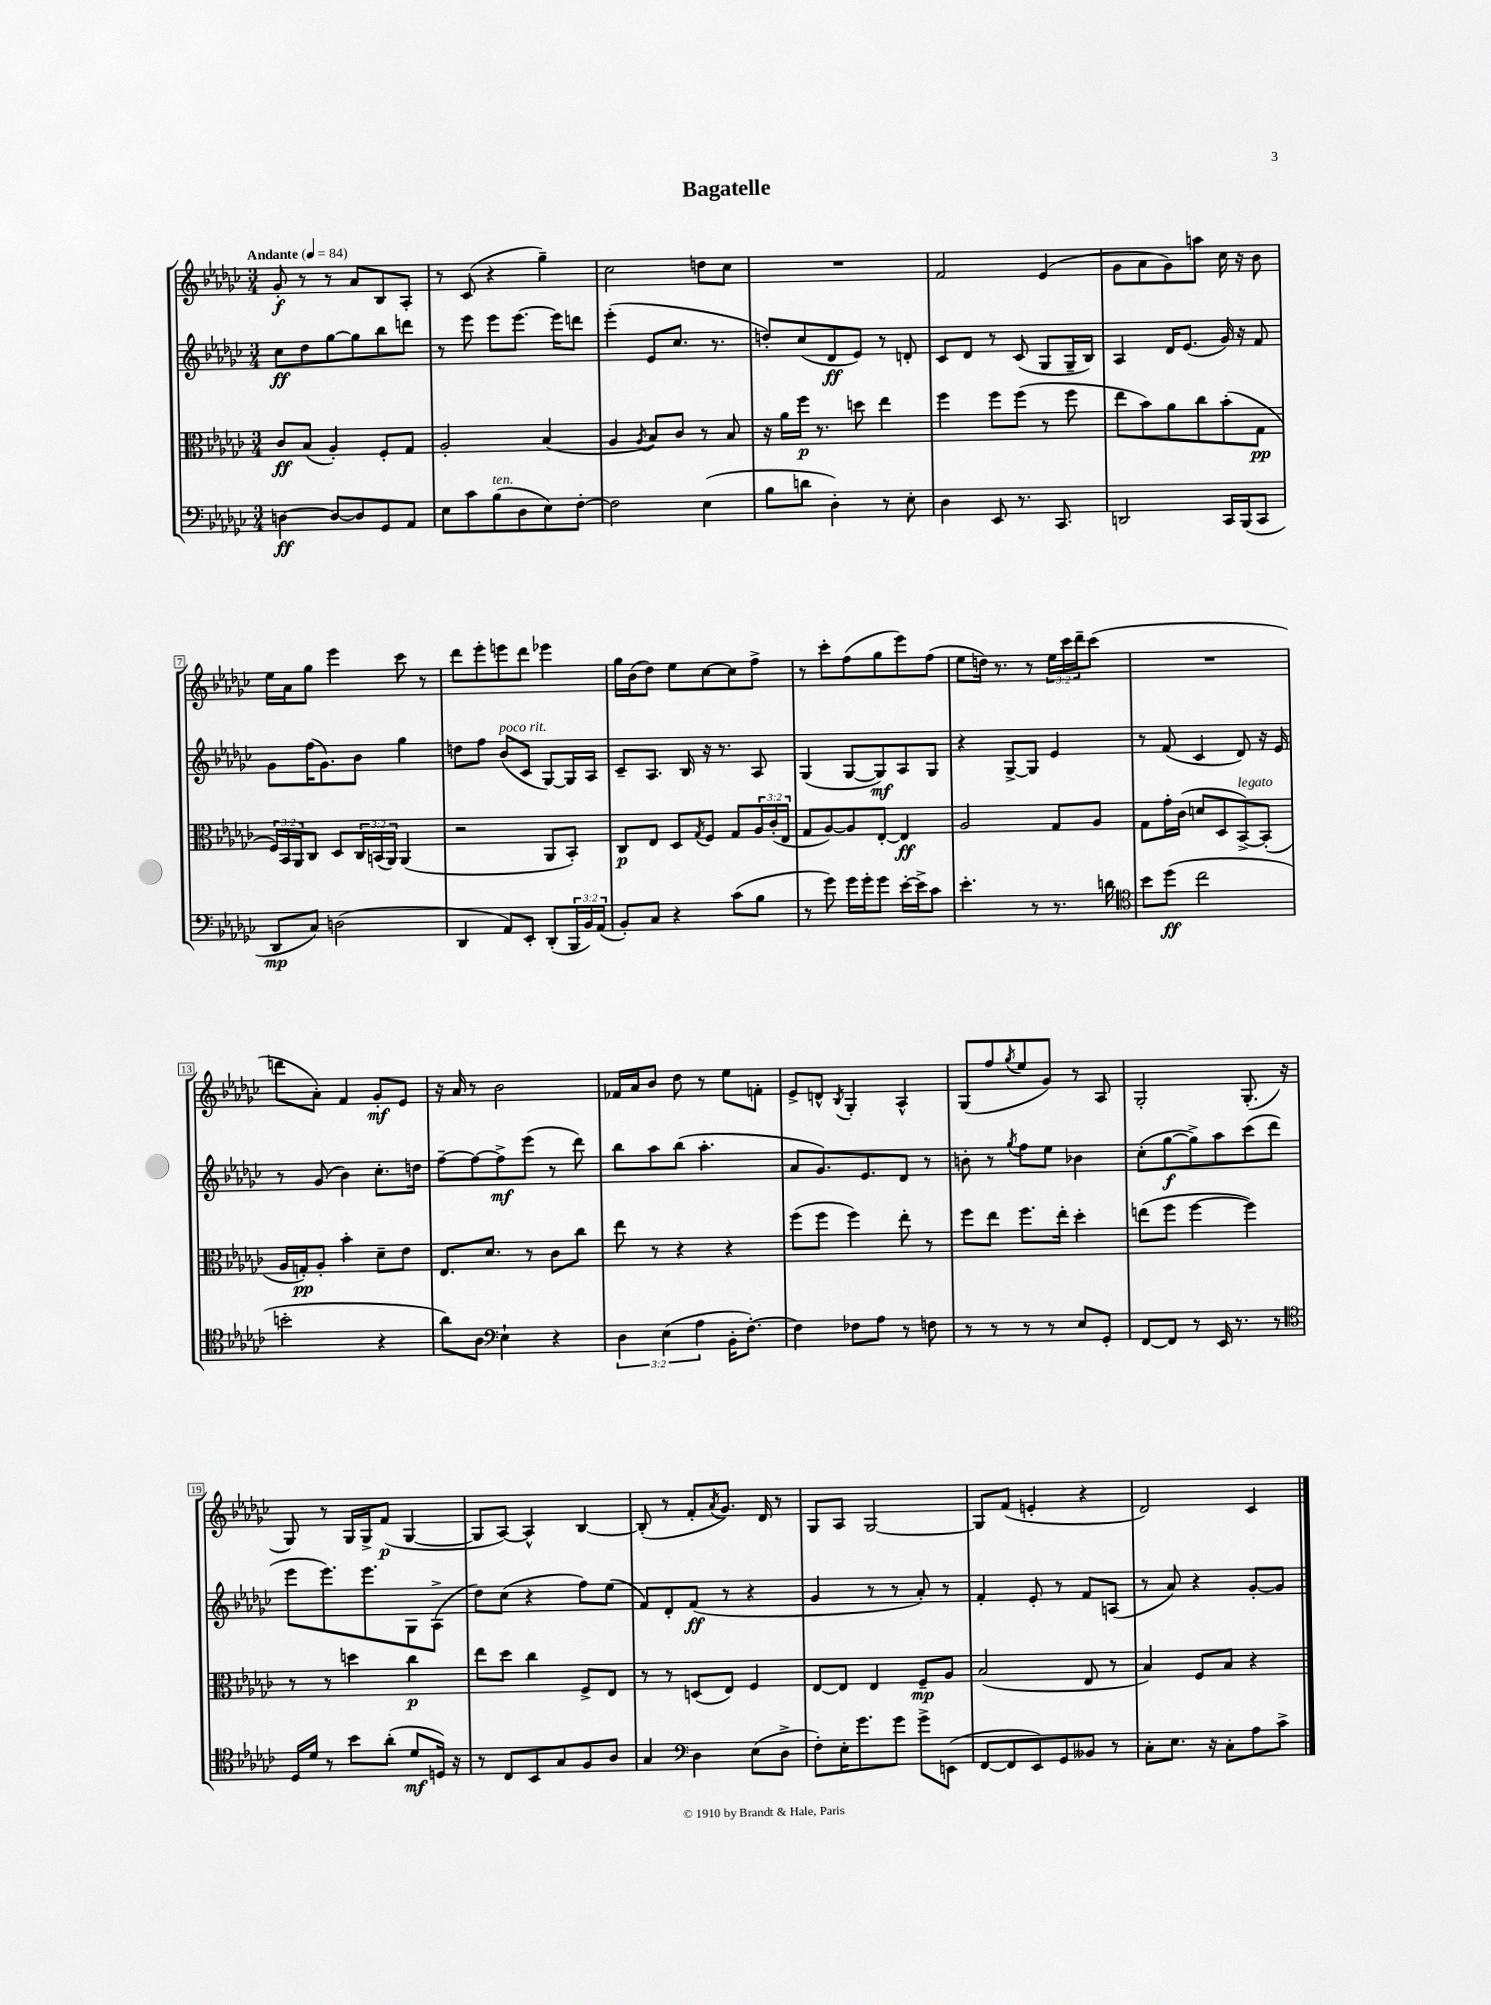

**kern	**kern	**kern	**kern
*staff4	*staff3	*staff2	*staff1
*clefF4	*clefC3	*clefG2	*clefG2
*k[b-e-a-d-g-c-]	*k[b-e-a-d-g-c-]	*k[b-e-a-d-g-c-]	*k[b-e-a-d-g-c-]
*M3/4	*M3/4	*M3/4	*M3/4
*MM84	*MM84	*MM84	*MM84
[4D	8c-	8cc-	8g-'
.	(8B-	8dd-	8r
8D_	4A-')	[8gg-	8r
8D]	.	8gg-]	8a-
8GG-	8F'	8bb-	8B-
8AA-	8G-	8ddd	8A-'
=	=	=	=
8E-	2A-'	8r	8r
8c-	.	8eee-	(8c-
(8B-	.	8eee-	4r
8D-	.	[8.eee-	.
8E-)	(4B-	.	4gg-~)
.	.	16eee-]	.
[8F'	.	8ddd	.
=	=	=	=
2F]	4A-	(4eee-'	2cc-
.	8qA-	.	.
.	8B-)	8e-	.
.	8c-	8.cc-	.
(4E-	8r	.	8dd
.	.	8.r	.
.	8B-	.	8cc-
=	=	=	=
8B-	16r	8dd')	2.r
.	16a-	.	.
8d	16ff	(8cc-	.
.	8.r	.	.
4D-')	.	8d-	.
.	8dd	8e-)	.
8r	4ee-	8r	.
8E-'	.	8d'	.
=	=	=	=
4D-	4ff	8c-	2f
.	.	8d-	.
8EE-	8ff	8r	.
8.r	(8ff	(8c-	.
.	8r	8G-	(4e-
8.CC-	.	.	.
.	8ff	16G-~	.
.	.	16B-)	.
=	=	=	=
2DD	8ee-	4A-	8g-
.	8b-)	.	8a-
.	8a-	16d-	8g-)
.	.	(8.e-	.
.	8cc-	.	8aa
16CC-	(8b-'	16g-)	16cc-
(16BBB-	.	16r	16r
8CC-	8G-	8f	8b-
=	=	=	=
8DD-	24F)	8g-	16ee-
.	24BB-	.	.
.	.	.	16a-
.	24AA-	.	.
8C-)	8C-	(16ff	8gg-
.	.	8.g-)	.
(2D	8D-	.	4eee-
.	24C-	8b-	.
.	(24BB	.	.
.	24AA-)	.	.
.	(4AA-	4gg-	8ccc-
.	.	.	8r
=	=	=	=
4DD-	2r	8dd	8ddd-
.	.	8ff	8eee-'
8AA-)	.	(8b-	8eee
8EE-'	.	8c-	8ddd-
(8DD-'	8AA-	[8G-)	4eee-
24BBB-	8BB-')	16G-]	.
24BB-)	.	.	.
.	.	16A-	.
(24AA-	.	.	.
=	=	=	=
8BB-')	8C-	8c-~	16gg-
.	.	.	(16b-
8C-	8E-	8.A-	8dd-)
4r	8D-	.	8ee-
.	.	16B-	.
.	8qG-	.	.
.	8F	16r	[8cc-
.	.	8.r	.
(8c-	8G-	.	8cc-]
8B-	24A-	8A-	8ff^
.	(24c-'	.	.
.	24E-	.	.
=	=	=	=
8r	8G-	(4G-	8r
8g-)	[8A-)	.	8ccc-'
16g-	8A-]	[8G-	(8ff
16g-'	.	.	.
8g-	[8E-'	8G-])	8gg-
[16e-'	4E-]	8A-	8eee-)
16e-^]	.	.	.
8c-	.	8G-	(8ff
=	=	=	=
4.e-'	2A-	4r	8ee-
.	.	.	16dd)
.	.	.	8.r
.	.	[8G-^	.
8r	.	8G-]	8r
8.r	8G-	4e-	24ee-
.	.	.	24ccc-
.	.	.	24ddd-~
.	8A-	.	(8ccc-
16d	.	.	.
=	=	=	=
*clefC4	*	*	*
8b-	8G-	8r	2.r
(8dd-	16g-'	(8f	.
.	(16c-	.	.
2cc-	8d	4c-	.
.	8D-	.	.
.	[8BB-^)	8d-)	.
.	(8BB-']	16r	.
.	.	16e-	.
=	=	=	=
2b'	16A-	8r	8ddd
.	16G')	.	.
.	8A-'	(8g-	8a-')
.	4b-'	4b-)	4f
4r	8d-~	8.cc-'	8g-'
.	8e-	.	8e-
.	.	16dd	.
=	=	=	=
8a-)	8.E-	[8ff~	16r
.	.	.	16a-
8A-	.	8ff_	8r
.	8.d-	.	.
*clefF4	*	*	*
4E-`	.	8ff^]	2b-
.	8r	(8eee-	.
4r	8c-	8r	.
.	8cc-	8ddd-)	.
=	=	=	=
6D-	8ee-	8bb-	16f-
.	.	.	16a-
.	8r	8aa-	8b-
(6E-	.	.	.
.	4r	(8bb-	8dd-
6A-	.	.	.
.	.	4.aa-'	8r
16BB-'	4r	.	8ee-
[8.F')	.	.	.
.	.	.	8f'
=	=	=	=
4F]	(8ff	8a-	8e-^
.	8ff	8.g-)	8d^^
.	.	.	8qB-
8F-	4ff)	.	4G-'
.	.	8.e-	.
8A-	.	.	.
8r	8ee-'	8d-	4A-^^
8F	8r	8r	.
=	=	=	=
8r	8ff	8b'	(8G-
8r	8ee-	8r	8ff
.	.	8qgg-	8qgg-
8r	8.ff	8ff	8ee-
8r	.	8ee-	8g-)
.	16ee-'	.	.
8E-	4dd-'	4b-	8r
8GG-'	.	.	8A-
=	=	=	=
[8FF	(8ee	(8cc-'	2G-'
8FF]	8ff	[8gg-	.
8r	[4ff	8gg-^])	.
16EE-	.	8aa-	.
8.r	.	.	.
.	4ff])	(8ccc-	(8.G-'
8r	.	8ddd-	.
.	.	.	16r
=	=	=	=
*clefC4	*	*	*
16D-	8r	8eee-	8G-)
16d-	.	.	.
8r	8r	8.eee-)	8r
8b-	4dd	.	16G-
.	.	8.eee-	16G-^
(8a-'	.	.	(8f
8d-	4cc-	8G-	[4G-
16D)	.	(8A-^	.
16r	.	.	.
=	=	=	=
8r	8ee-	8dd-)	8G-]
8C-	8dd-	(8cc-	[8A-)
8BB-	4cc-	4r	4A-^^]
8G-	.	.	.
8F	8F^	8ff)	[4B-
8A-	8E-	(8ee-	.
=	=	=	=
4G-	8r	8f)	(8B-']
.	8r	8d-'	8r
*clefF4	*	*	*
4D-	(8D	(8f	8f'
.	.	.	8qa-
.	8E-)	8r	8.g-)
(8E-	4F	4r	.
.	.	.	16d-
8D-^	.	.	8r
=	=	=	=
8F')	[8E-	4g-	8G-
16E-'	8E-]	.	8A-
8.g-	.	.	.
.	4E-	8r	[2G-
8g-	.	8r	.
8g-^	8F~	8a-')	.
(8EE	8A-	8r	.
=	=	=	=
[8FF	(2B-	4f'	8G-]
8FF]	.	.	(8f
8EE-)	.	8e-'	4e'
8GG-	.	8r	.
8BB--	8E-	8f	4r
8r	8r	(8A	.
=	=	=	=
8C-'	4B-)	8r	2d-)
8.E-	.	8a-)	.
.	8F	4r	.
16r	.	.	.
8C-'	8B-	.	.
8A-	4r	[8g-'	4c-
8c-^	.	8g-]	.
==	==	==	==
*-	*-	*-	*-
